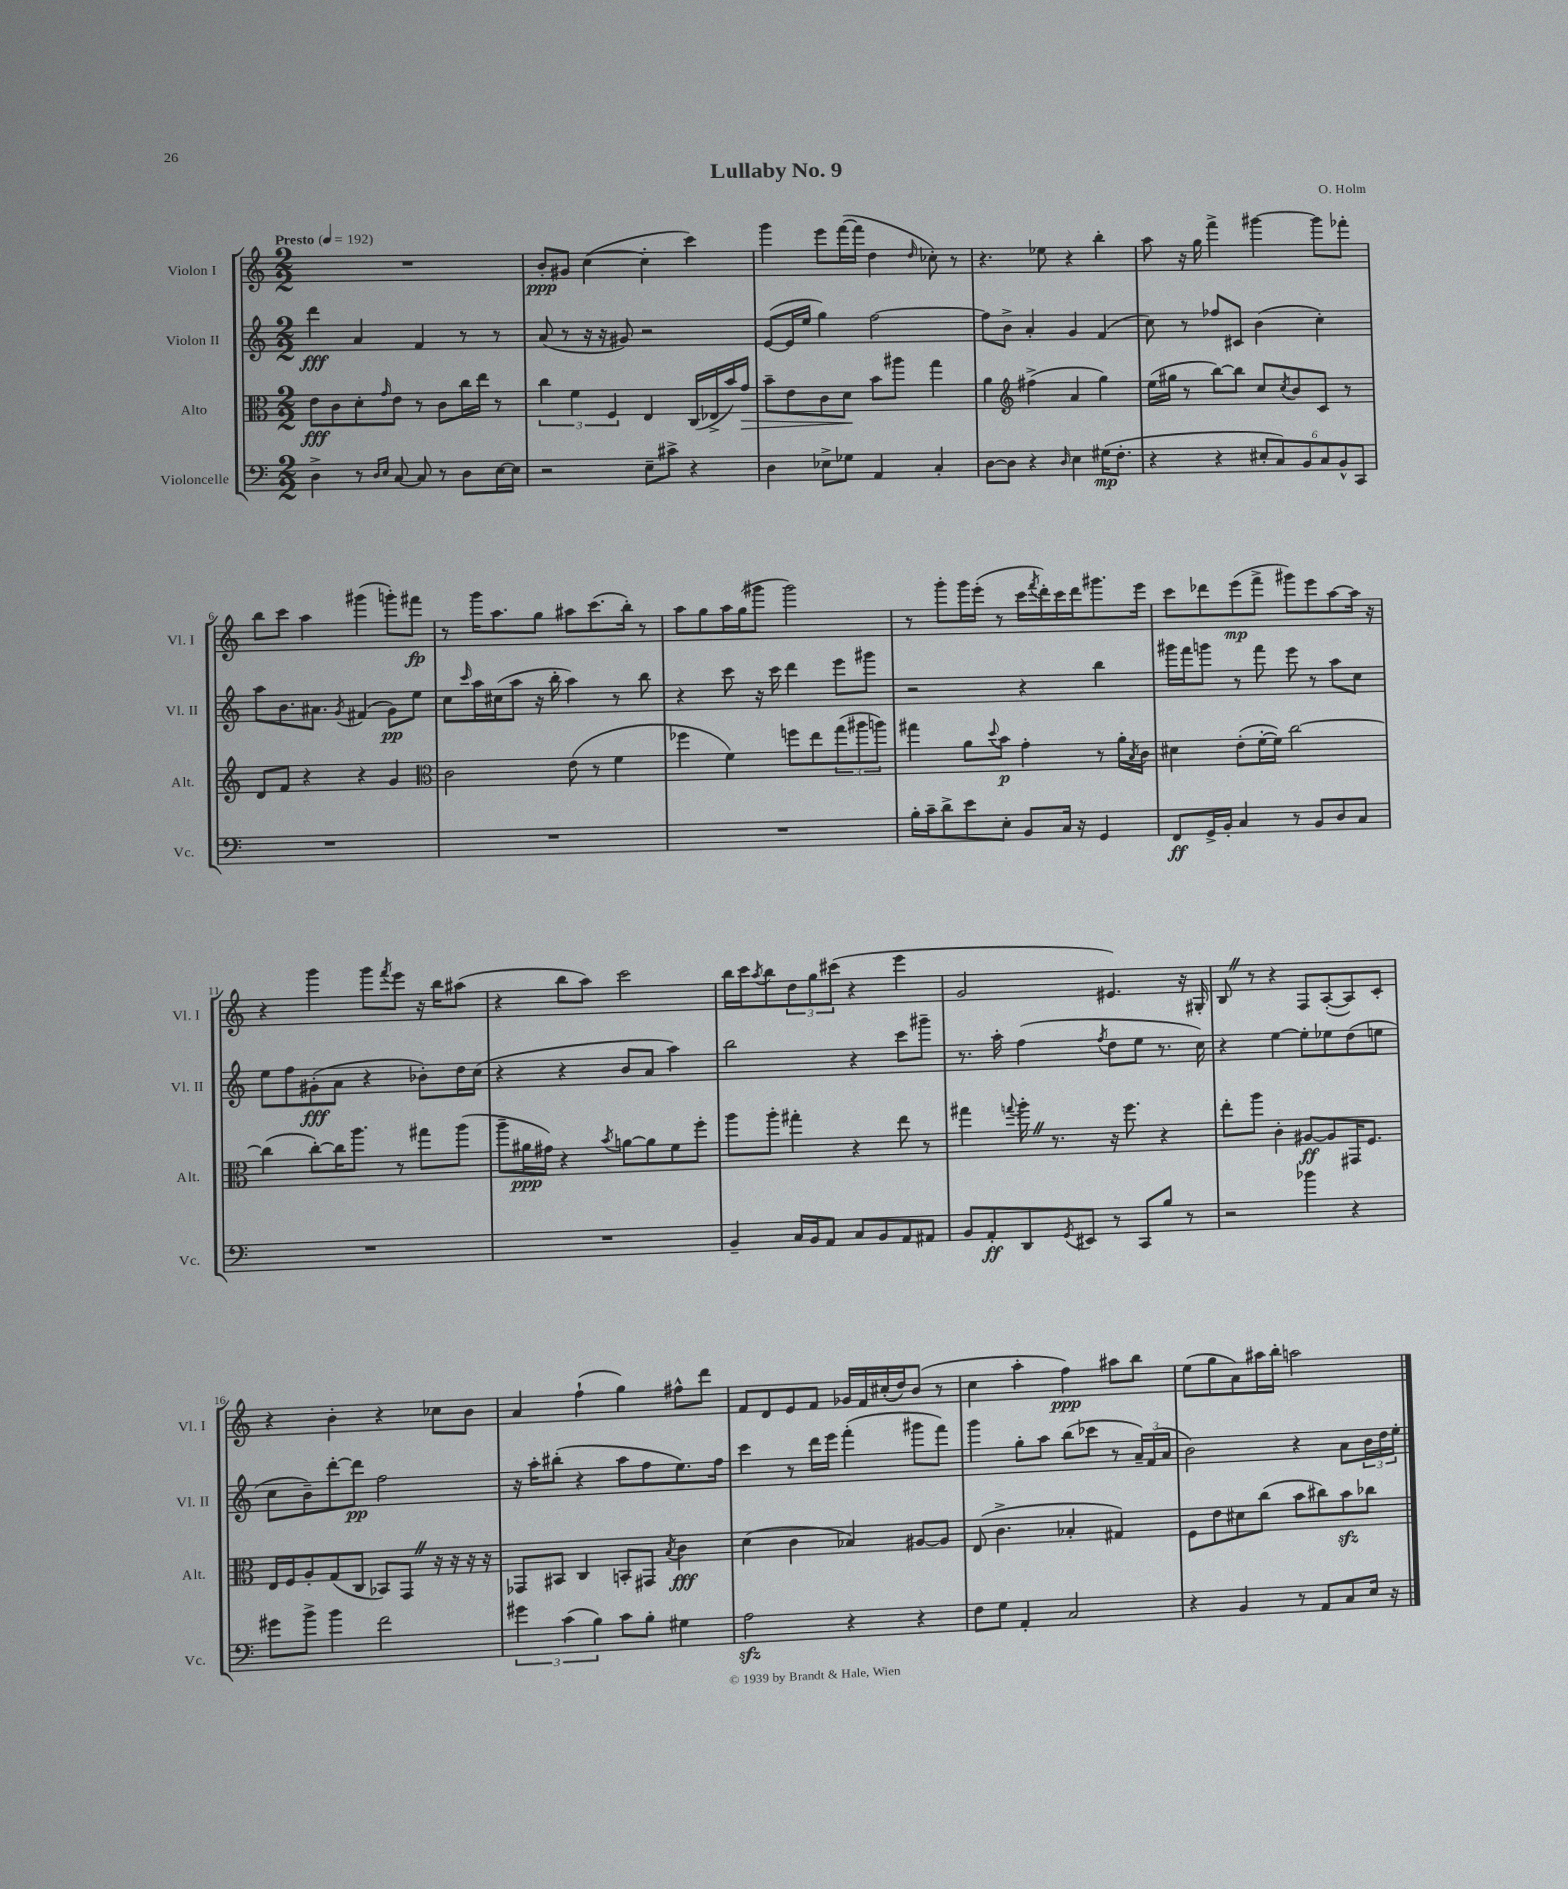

**kern	**kern	**kern	**kern
*staff4	*staff3	*staff2	*staff1
*clefF4	*clefC3	*clefG2	*clefG2
*k[]	*k[]	*k[]	*k[]
*M2/2	*M2/2	*M2/2	*M2/2
*MM192	*MM192	*MM192	*MM192
4D^	8e	4ddd	1r
.	8c	.	.
8r	8d'	4a	.
16qqD	.	.	.
16qqE	16qqg	.	.
[8C	8e	.	.
8C]	8r	4f	.
8r	8c	.	.
8D	16cc	8r	.
.	16ee	.	.
[16E	8r	8r	.
16E]	.	.	.
=	=	=	=
2r	6cc	(8a	8b'
.	.	8r	8g#
.	6f	.	.
.	.	16r	([4cc
.	.	16r	.
.	6F	.	.
.	.	8g#)	.
8E~	4E	2r	4cc']
8c#^	.	.	.
4r	(16C	.	4ccc)
.	16E-^	.	.
.	16b)	.	.
.	16g	.	.
=	=	=	=
4D	8b~	([8e	4ggg
.	8e	16e]	.
.	.	16ee	.
8E-^	8c	4gg)	8eee
8G-	8d	.	([16fff
.	.	.	16fff]
4AA	8b	[2ff	4dd
.	8aa#	.	.
.	.	.	16qqdd
4C'	4gg	.	8cc-')
.	.	.	8r
=	=	=	=
[8D	4a	8ff]	4.r
8D]	.	8b^	.
*	*clefG2	*	*
4r	(4ff#^	4a'	.
.	.	.	8ee-
16qqD	.	.	.
4E	4a	4g	4r
(16G#	4gg)	(4f	4bb'
8.F'	.	.	.
=	=	=	=
4r	(16ee	8cc)	8aa
.	16gg#	.	.
.	8r	8r	16r
.	.	.	16gg
4r	[8bb)	8ff-	4fff^
.	8bb]	8c#	.
12E#'	8cc	(4b	[4ggg#
12C)	.	.	.
.	8qcc	.	.
.	8b	.	.
12BB	.	.	.
12C	8c	4cc')	8ggg#]
12BB^^	.	.	.
.	8r	.	8fff-'
12CC	.	.	.
=	=	=	=
1r	8d	8aa	8bb
.	8f	8.b	8ccc
.	4r	.	4aa
.	.	8.a#	.
.	.	8qg	.
.	4r	(4f#	(4ggg#
.	4g	8g)	8ggg')
.	.	8ee	8fff#
=	=	=	=
*	*clefC3	*	*
1r	2c	8cc	8r
.	.	16qqccc	.
.	.	16aa	16ggg
.	.	(16cc#	8.aa
.	.	8aa	.
.	.	16r	8gg
.	.	16bb'	.
.	(8e	4aa)	8aa#
.	8r	.	(8.ccc
.	4f	8r	.
.	.	.	16bb')
.	.	8bb	8r
=	=	=	=
1r	4ff-	4r	8aa
.	.	.	8gg
.	4f)	8ccc	16aa
.	.	.	(16gg
.	.	16r	8ggg#
.	.	16ccc	.
.	8ff	4ddd	2ggg#)
.	8ee	.	.
.	(12gg	8eee	.
.	12aa#	.	.
.	.	8ggg#	.
.	12aa)	.	.
=	=	=	=
16B'	4gg#	2r	8r
16c~	.	.	.
8d^	.	.	8ggg'
8e	8a	.	16ggg
.	.	.	(16eee'
.	8qqdd	.	.
8E'	8b	.	8r
8BB	4g'	4r	16ccc
.	.	.	8qfff
.	.	.	16ddd')
16C	.	.	16ccc
16r	.	.	16ddd
4GG	8r	4bb	8.ggg#
.	16a'	.	.
.	8qB	.	.
.	16c	.	16eee
=	=	=	=
8FF	4d#	16ggg#	8ccc
.	.	16fff	.
16GG^	.	8ggg	8ddd-
16BB'	.	.	.
4C	(8e'	8r	(8eee
.	[16f'	8fff	8fff^
.	16f])	.	.
8r	[2cc	8eee	8ggg#)
8BB	.	8r	8eee
8D	.	8aa	[8aa
8C	.	8cc	16aa]
.	.	.	16r
=	=	=	=
1r	(4cc]	8ee	4r
.	.	8ff	.
.	[8cc')	(8g#'	4ggg
.	16cc]	8a	.
.	8.aa	.	.
.	.	4r	8ggg
.	.	.	8qfff
.	8r	.	8eee
.	8gg#	8b-')	16r
.	.	.	16bb
.	(8aa	16dd	(8aa#
.	.	(16cc	.
=	=	=	=
1r	8aa~	4r	4r
.	16a#	.	.
.	16g#)	.	.
.	4r	4r	8bb
.	.	.	8aa)
.	8qb	.	.
.	[8a	8b	2ccc
.	8a]	8a	.
.	8f	4aa)	.
.	8ff'	.	.
=	=	=	=
4BB~	8aa	2bb	16bb
.	.	.	16ccc
.	.	.	8qaa
.	8aa'	.	8bb
16C	4gg#'	.	12dd
16BB	.	.	.
.	.	.	12gg
8AA	.	.	.
.	.	.	(12ccc#
8C	4r	4r	4r
8BB	.	.	.
8AA	8ee	8ccc	4eee
8AA#	8r	8ggg#~	.
=	=	=	=
8BB	4gg#	8.r	2g
8AA'	.	.	.
.	.	16aa'	.
.	8qqgg	.	.
8DD	16aa'	(4ff	.
.	8.r	.	.
8qGG	.	.	.
8EE#	.	.	.
.	.	8qff	.
8r	16r	8dd	4.e#)
.	8.ff	.	.
8CC	.	8ee	.
8B	4r	8.r	.
8r	.	.	16r
.	.	16cc)	16G#'
=	=	=	=
2r	8ee'	4r	8B
.	8aa	.	8r
.	4c'	[4ee	4r
4b-	[8A#	8ee']	8F
.	8A#]	8ee-	([8A'
4r	16GG#	(8dd	8A])
.	8.F	.	.
.	.	8ee	8c'
=	=	=	=
8g#	16E	8cc	4r
.	16F	.	.
8b^	8A'	8b~)	.
4b	(8G	[8ddd'	4b'
.	8C	8ddd]	.
2f	8BB-)	2ff	4r
.	8GG	.	.
.	16r	.	8cc-
.	16r	.	.
.	16r	.	8b
.	16r	.	.
=	=	=	=
6g#	8GG-	16r	4a
.	.	16aa'	.
.	8BB#	(8bb#'	.
(6c	.	.	.
.	4C	4r	(4ff`
6B)	.	.	.
8c	8BB'	8aa	4gg)
8B'	8GG#	8ff	.
.	8qB	.	.
4G#	4c	8.ee)	8ff#^^
.	.	.	8ddd
.	.	16ff	.
=	=	=	=
2A	(4d	4ccc	8f
.	.	.	8d
.	4c	8r	8e
.	.	16ddd	8f
.	.	16eee	.
4r	4B-)	(4fff'	16g-
.	.	.	16f
.	.	.	(16cc#'
.	.	.	16dd)
4r	[8A#	8ggg#	(8b
.	8A#]	8fff)	8r
=	=	=	=
8F	(8E	4ggg	4cc
8G	4.c^	.	.
4AA'	.	8gg'	4aa'
.	.	8aa	.
2C	4B-'	(8bb	4ff)
.	.	8ccc-	.
.	4G#)	8r	8aa#
.	.	24a~)	8bb
.	.	(24f	.
.	.	24a	.
=	=	=	=
4r	8F	2b)	(8ee
.	8e	.	8gg
4BB	8d#	.	8a)
.	(8cc	.	16aa#
.	.	.	16bb'
8r	8b	4r	2aa
8AA	8cc#)	.	.
8C	8b	8a	.
16E	8cc-	24b	.
.	.	24dd	.
16r	.	.	.
.	.	24ee'	.
==	==	==	==
*-	*-	*-	*-
